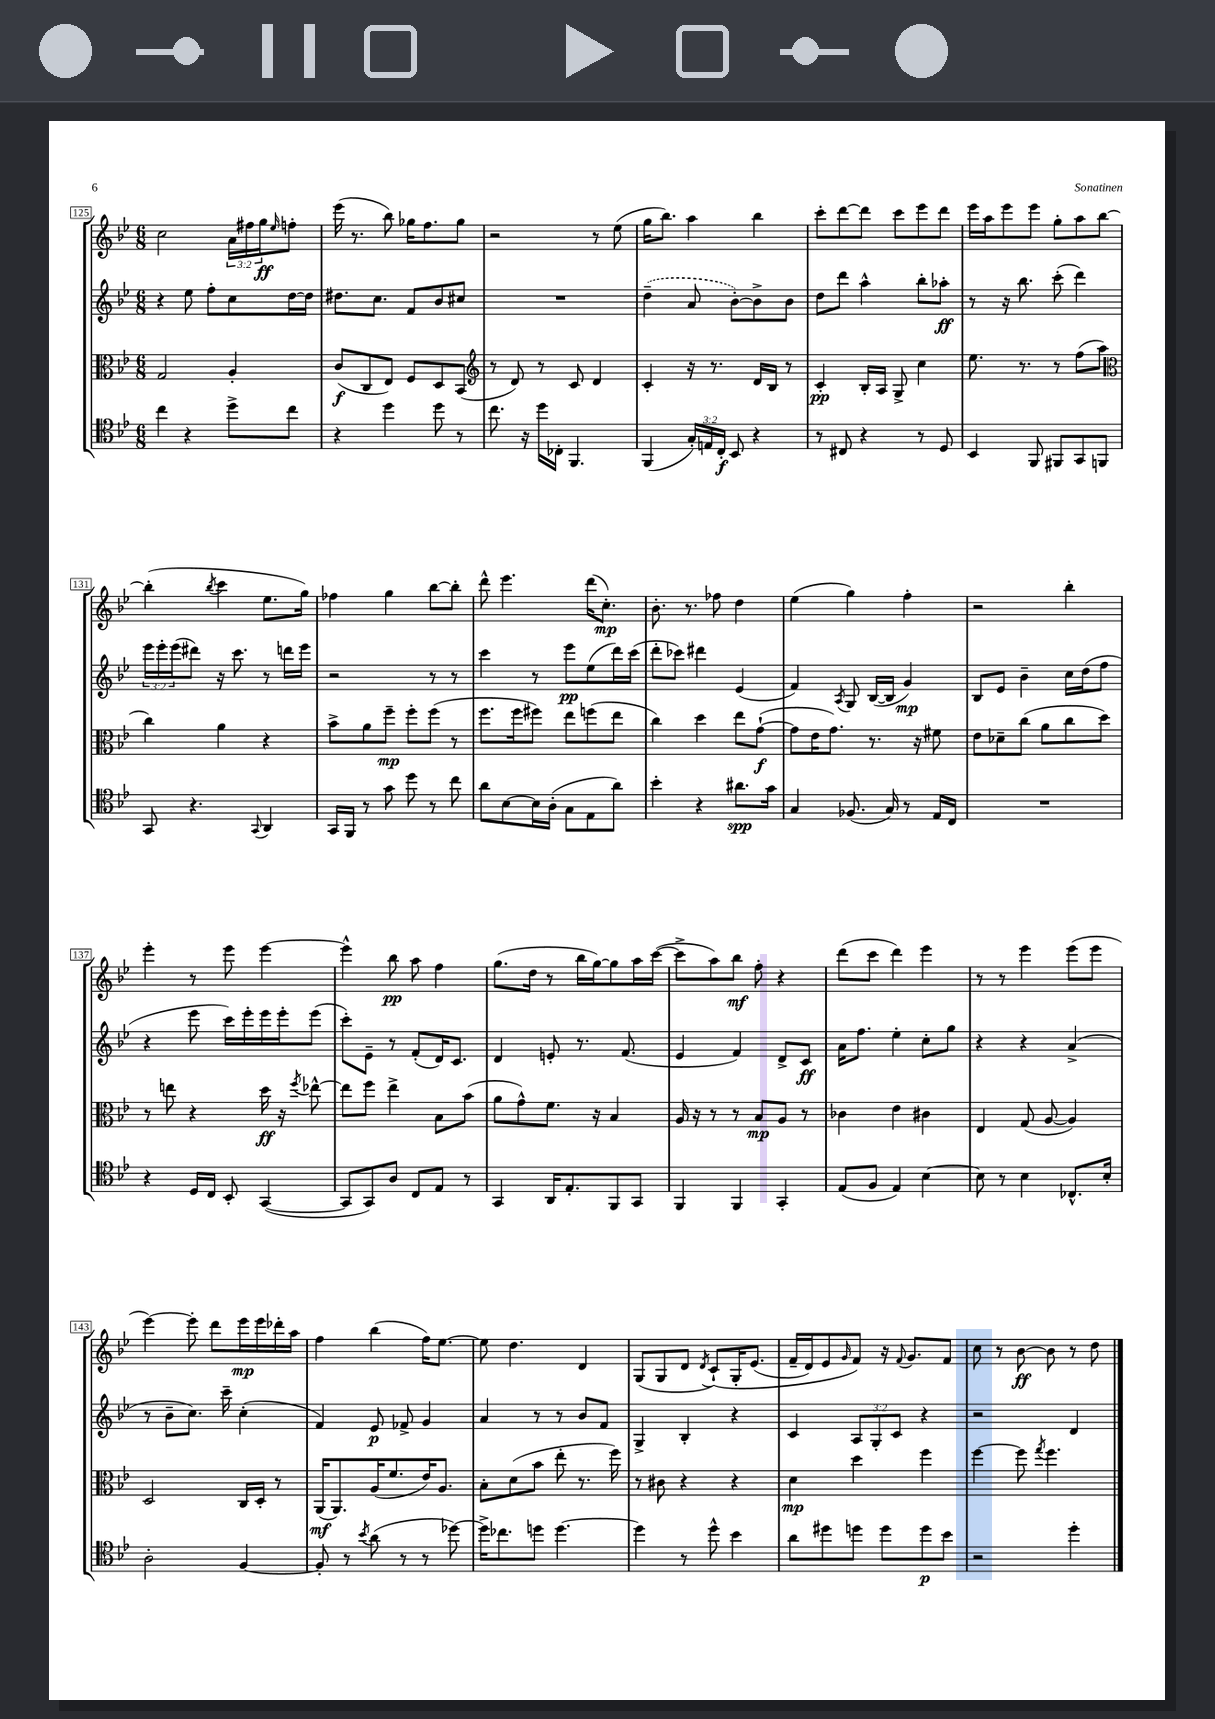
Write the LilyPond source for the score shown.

<<
\new StaffGroup <<
\new Staff = "s0" {
    \clef treble \key bes \major \numericTimeSignature \time 6/8 \override Staff.TupletNumber.text = #tuplet-number::calc-fraction-text
    c''2 \tuplet 3/2 { a'16 fis''16 g''16\ff } \grace { ees''16 } f''8-. |
    ees'''16( r8. bes''8) ges''16 f''8. ges''8 |
    r2 r8 ees''8( |
    g''16 bes''8.) a''4 bes''4 |
    c'''8-. d'''8~ d'''8 c'''8 ees'''8 d'''8 |
    ees'''16 a''16 ees'''8 ees'''8 g''8-. a''8 bes''8~ |
    bes''4-.( \acciaccatura { bes''8 } c'''4 ees''8. g''16) |
    fes''4 g''4 bes''8~ bes''8-. |
    d'''8-^ ees'''4. d'''16( c''8.-.\mp) |
    bes'8.-. r8. fes''8 d''4 |
    ees''4( g''4) f''4-. |
    r2 bes''4-. |
    ees'''4-. r8 ees'''8 ees'''4~ |
    ees'''4-^ bes''8\pp a''8 f''4 |
    g''8.( d''16 r8 bes''16 g''16~) g''8 a''16 c'''16~( |
    c'''8-> a''8) bes''8\mf f''8-. r4 |
    d'''8( c'''8 d'''4) ees'''4 |
    r8 r8 ees'''4 ees'''8( ees'''8 |
    ees'''4~) ees'''8-. d'''8 ees'''16\mp ees'''16 des'''16-. a''16 |
    f''4 bes''4( f''16) ees''8.~ |
    ees''8 d''4. d'4 |
    g8( g8 d'8 \acciaccatura { d'8 } c'8-!)\( g16-. ees'8.( |
    f'16-- d'16) ees'8 \grace { g'16 } f'8\) r16 \appoggiatura { f'8 } g'8. f'8 |
    c''8 r8 bes'8~\ff bes'8 r8 d''8 \bar "|." |
}
\new Staff = "s1" {
    \clef treble \key bes \major \numericTimeSignature \time 6/8 \override Staff.TupletNumber.text = #tuplet-number::calc-fraction-text
    r4 ees''8 f''8-. c''8 d''16~ d''16 |
    dis''8. c''8. f'8 bes'8 cis''8 |
    R2. |
    \once \slurDashed d''4--( a'8 bes'8~-.) bes'8-> bes'8 |
    d''8 d'''8 a''4-^ bes''8-. aes''8-.\ff |
    r8 r16 bes''8. c'''8-.( d'''4) |
    \tuplet 3/2 { ees'''16 ees'''16-. ees'''16( } dis'''8) r16 c'''8. r8 d'''16 ees'''16 |
    r2 r8 r8 |
    c'''4 r8 ees'''8\pp ees''8( d'''16) c'''16( |
    d'''8-. ces'''8) dis'''4 ees'4( |
    f'4) \acciaccatura { a8 } g8 bes16~( bes16 g'4\mp) |
    bes8 ees'8 bes'4-- c''16 d''16( f''8 |
    r4 ees'''8 c'''16) ees'''16-. ees'''16 ees'''16-. ees'''8( |
    c'''8-.) ees'8-- r8 f'8-.( d'16) c'8. |
    d'4 e'8-. r8. f'8.( |
    ees'4 f'4) d'8-> c'8\ff |
    a'16 f''8. ees''4-. c''8-. g''8 |
    r4 r4 a'4->( |
    r8 bes'8-- c''8.) c'''16-- c''4-.( |
    f'4) ees'8\p fes'8-> g'4 |
    a'4 r8 r8 bes'8 f'8 |
    g4-> bes4-. r4 |
    c'4 \tuplet 3/2 { a8 g8-. c'8 } r4 |
    r2 d'4 \bar "|." |
}
\new Staff = "s2" {
    \clef alto \key bes \major \numericTimeSignature \time 6/8
    g2 a4-. |
    c'8\f( c8 ees8) f8 d8 bes,8( |
    \clef treble r8 d'8) r8 c'8 d'4 |
    c'4-. r16 r8. d'16 bes16 r8 |
    c'4-.\pp bes16-. a16 g8-> c''4 |
    ees''8. r8. r8 f''8( a''8 |
    \clef alto c''4) a'4 r4 |
    bes'8-> a'8 f''8--\mp f''8-. f''8( r8 |
    f''8. f''16 fis''8) ees''8 f''8( ees''8 |
    c''4) d''4 ees''8 g'8~-!\f( |
    g'8 ees'16 g'8.) r8. r16 fis'8 |
    ees'8 des'8-- c''8( a'8 c''8 d''8) |
    r8 e''8 r4 d''16\ff r16 \acciaccatura { f''8 } ees''8~-^ |
    ees''8 f''8 ees''4-> bes8 bes'8( |
    a'8 g'8-^) f'8. r16 bes4 |
    a16 r16 r8 r8 bes8\mp a8 r8 |
    ces'4 ees'4 cis'4 |
    ees4 g8( a8~ a4) |
    d2 c16 d16-. r8 |
    a,16\mf( a,8.) a16( f'8. ees'16) a8. |
    bes8-. d'8( bes'8 ees''8-. r8. f''16) |
    r8 cis'8 r4 r4 |
    d'4\mp d''4 f''4 |
    f''4~ f''8 \acciaccatura { g''8 } f''4. \bar "|." |
}
\new Staff = "s3" {
    \clef tenor \key bes \major \numericTimeSignature \time 6/8 \override Staff.TupletNumber.text = #tuplet-number::calc-fraction-text
    c''4 r4 d''8-> c''8 |
    r4 d''4 d''8 r8 |
    c''8. r16 d''16 ces16-. f,4. |
    f,4( \tuplet 3/2 { g16-.) e16 c16-.\f } bes,8 r4 |
    r8 cis8 r4 r8 d8 |
    bes,4 f,8 fis,8 g,8 f,8 |
    g,8 r4. \appoggiatura { g,8 } a,4 |
    g,16 f,16 r8 g'8 d''8 r8 c''8 |
    a'8 bes8~ bes16 a16-.( g8 ees8 a'8) |
    bes'4-. r4 ais'8.\spp g'16 |
    g4 fes8.( g16) r8 ees16 c16 |
    R2. |
    r4 d16 c16 bes,8-. g,4~( |
    g,8 g,8) a8 c8 ees8 r8 |
    g,4 a,16 ees8.-. f,8 g,8 |
    f,4 f,4 g,4-. |
    ees8( f8 ees4) bes4~ |
    bes8 r8 bes4 ces8.-^ bes16-. |
    a2-. f4~ |
    f8-. r8 \acciaccatura { bes'8 } a'8( r8 r8 des''8~) |
    des''16-> ces''8. d''8 d''4.~ |
    d''4 r8 d''8-^ bes'4 |
    a'8 dis''8 d''8 d''8 d''8\p bes'8 |
    r2 d''4-. \bar "|." |
}
>>
>>
\layout { \context { \Score currentBarNumber = #125 \override BarNumber.stencil = #(make-stencil-boxer 0.1 0.3 ly:text-interface::print) } }
